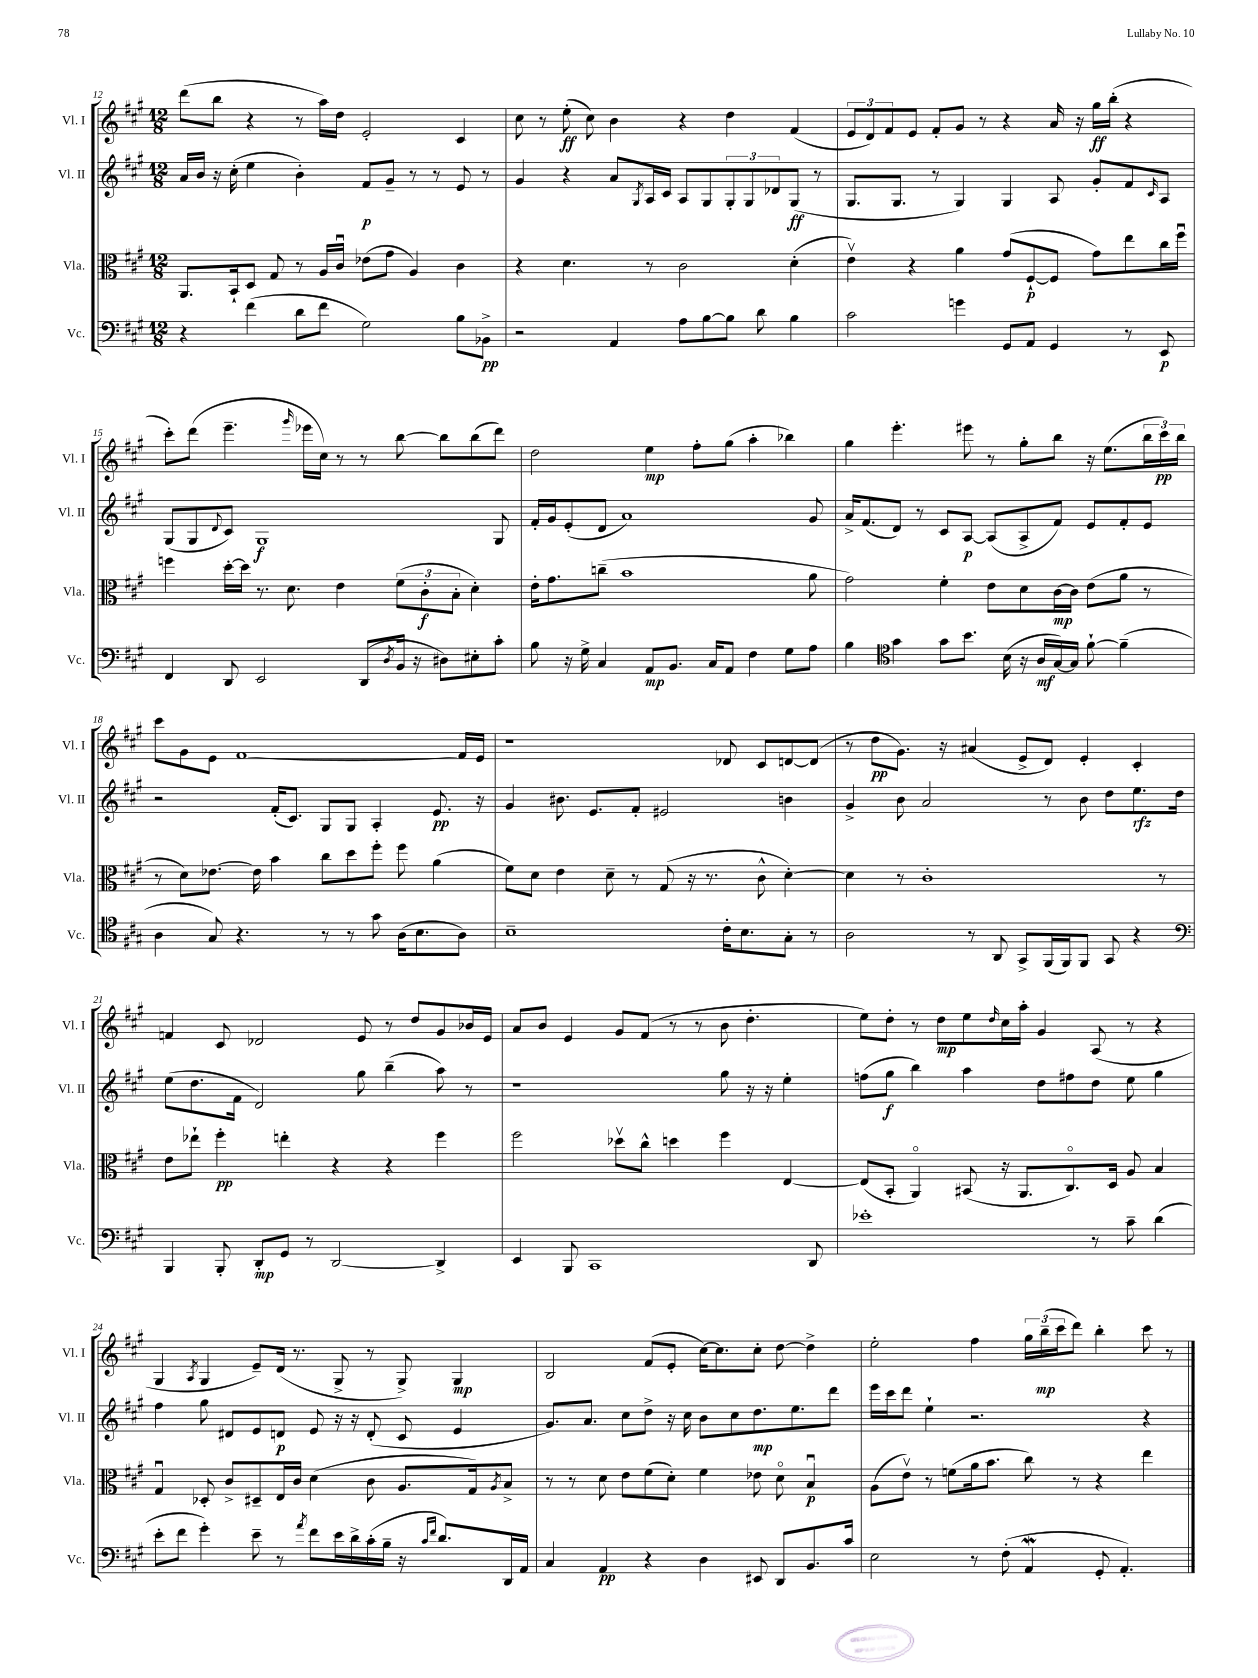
<<
\new StaffGroup <<
\new Staff = "s0" \with { instrumentName = "Vl. I" shortInstrumentName = "Vl. I" } {
    \clef treble \key a \major \numericTimeSignature \time 12/8
    d'''8( b''8 r4 r8 a''16) d''16 e'2-. cis'4 |
    cis''8 r8 e''8-.\ff( cis''8) b'4 r4 d''4 fis'4( |
    \tuplet 3/2 { e'8 d'8) fis'8 } e'8 fis'8-. gis'8 r8 r4 a'16 r16 gis''16\ff b''16-.( r4 |
    cis'''8-.) d'''8( e'''4.-- \grace { gis'''16 } ees'''16 cis''16) r8 r8 b''8~ b''8 b''8( d'''8) |
    d''2 e''4\mp fis''8-. gis''8( a''4-. bes''4) |
    gis''4 e'''4.-. eis'''8 r8 gis''8-. b''8 r16 e''8.( \tuplet 3/2 { b''16 cis'''16\pp) b''16 } |
    cis'''8 gis'8 e'8 fis'1~ fis'16 e'16 |
    r1 des'8 cis'8 d'8~ d'8( |
    r8 d''8\pp gis'8.) r16 ais'4( e'8-> d'8) e'4-. cis'4-. |
    f'4 cis'8 des'2 e'8 r8 d''8 gis'8 bes'16 e'16 |
    a'8 b'8 e'4 gis'8 fis'8( r8 r8 b'8 d''4.-. |
    e''8) d''8-. r8 d''8\mp e''8 \grace { d''16 } cis''16 a''16-. gis'4 a8( r8 r4 |
    gis4 \acciaccatura { a8 } gis4 e'8--) d'16( r8. gis8-> r8 gis8->) gis4\mp |
    b2 fis'8( e'8-. cis''16~) cis''8. cis''8-. d''8~ d''4-> |
    e''2-. fis''4 \tuplet 3/2 { gis''16 b''16--\mp( cis'''16 } d'''8) b''4-. cis'''8 r8 \bar "|." |
}
\new Staff = "s1" \with { instrumentName = "Vl. II" shortInstrumentName = "Vl. II" } {
    \clef treble \key a \major \numericTimeSignature \time 12/8
    a'16 b'16 r16 cis''16-.( e''4 b'4-.) fis'8\p gis'8-- r8 r8 e'8 r8 |
    gis'4 r4 a'8 \acciaccatura { gis8 } a16 cis'16 a8 gis8 \tuplet 3/2 { gis8-. gis8 des'8 } gis8\ff( r8 |
    gis8. gis8. r8 gis4) gis4 a8 gis'8-. fis'8 \grace { cis'16 } a8 |
    gis8( gis8 \appoggiatura { d'8 } cis'8) gis1\f gis8 |
    fis'16-. gis'16 e'8-.( d'8 a'1) gis'8 |
    a'16-> fis'8.( d'8) r8 cis'8 a8~\p a8( a8-> fis'8) e'8 fis'8-. e'8 |
    r2 fis'16-.( cis'8.) gis8 gis8 a4-. e'8.\pp r16 |
    gis'4 bis'8. e'8. fis'8-. eis'2 b'4 |
    gis'4-> b'8 a'2 r8 b'8 d''8 e''8.\rfz d''16 |
    e''8( d''8. fis'16 d'2) gis''8 b''4--( a''8) r8 |
    r1 gis''8 r16 r16 e''4-. |
    f''8( gis''8\f b''4) a''4 d''8 fis''8 d''8 e''8 gis''4 |
    fis''4 gis''8 dis'8 e'8 d'8\p e'8 r16 r16 d'8-.( cis'8 e'4 |
    gis'8.) a'8. cis''8 d''8-> r16 cis''16 b'8 cis''8 d''8.\mp e''8. d'''8 |
    e'''16 cis'''16 d'''8 e''4-! r2. r4 \bar "|." |
}
\new Staff = "s2" \with { instrumentName = "Vla." shortInstrumentName = "Vla." } {
    \clef alto \key a \major \numericTimeSignature \time 12/8
    a,8. b,16-! d8 gis8 r8 a16 cis'16\downbow ees'8( gis'8 a4) cis'4 |
    r4 d'4. r8 cis'2 d'4-.( |
    e'4\upbow) r4 a'4 gis'8( fis8~-!\p fis8 gis'8) e''8 cis''16 fis''16\downbow |
    f''4 d''16~-. d''16 r8. d'8. e'4 \tuplet 3/2 { fis'8( cis'8-.\f b8-. } d'4-.) |
    e'16-. gis'8. c''8--( b'1 a'8 |
    gis'2) fis'4-. e'8 d'8 cis'16~\mp cis'16 e'8( a'8 r8 |
    r8 d'8) ees'8.~ ees'16 b'4 cis''8 d''8 fis''8-. fis''8 a'4( |
    fis'8) d'8 e'4 d'8-- r8 gis8( r16 r8. cis'8-^ d'4~-.) |
    d'4 r8 cis'1-. r8 |
    e'8 ees''8-! fis''4-.\pp e''4-. r4 r4 fis''4 |
    fis''2 des''8\upbow cis''8-^ d''4 fis''4 e4~ |
    e8( b,8-. a,4\flageolet) bis,8( r16 a,8. cis8.\flageolet) d16 a8 b4 |
    gis4\downbow des8-. cis'8-> dis8-- e16 cis'16 d'4( cis'8 a8. gis16) \acciaccatura { a8 } b8-> |
    r8 r8 d'8 e'8 fis'8( d'8-.) fis'4 ees'8 d'8\flageolet b4\downbow\p |
    a8( e'8\upbow) r8 f'8( a'16 b'8. cis''8) r8 r4 e''4 \bar "|." |
}
\new Staff = "s3" \with { instrumentName = "Vc." shortInstrumentName = "Vc." } {
    \clef bass \key a \major \numericTimeSignature \time 12/8
    r4 fis'4( d'8 fis'8 gis2) b8 bes,8->\pp |
    r2 a,4 a8 b8~ b8 d'8 b4 |
    cis'2 g'4 gis,8 a,8 gis,4 r8 e,8\p |
    fis,4 d,8 e,2 d,8( \acciaccatura { d8 } b,16 r16 dis8) eis8-. cis'8-. |
    b8 r16 gis16-> cis4 a,8\mp b,8. cis16 a,8 fis4 gis8 a8 |
    b4 \clef tenor gis'4 gis'8 b'8. b16( r16 a16\mf gis16~) gis16 fis'8~-! fis'4--( |
    a4 gis8) r4. r8 r8 gis'8 a16( b8. a8) |
    b1-- cis'16-. b8. gis8-. r8 |
    a2 r8 a,8 gis,8-> fis,16( fis,16) fis,8 gis,8 r4 |
    \clef bass b,,4 b,,8-. d,8-.\mp gis,8 r8 d,2~ d,4-> |
    e,4 b,,8 cis,1 d,8 |
    ees'1-. r8 cis'8-- d'4( |
    e'8-. fis'8 gis'4-.) e'8-- r8 \acciaccatura { a'8 } fis'8 e'16 d'16-> cis'16-.( b16-- r16 \grace { cis'16 fis'16 } d'8.) d,16 a,16 |
    cis4 a,4\pp r4 d4 eis,8 d,8 b,8. cis'16 |
    e2 r8 fis8-.( a,4\mordent gis,8-. a,4.-.) \bar "|." |
}
>>
>>
\layout { \context { \Score currentBarNumber = #12 } }
